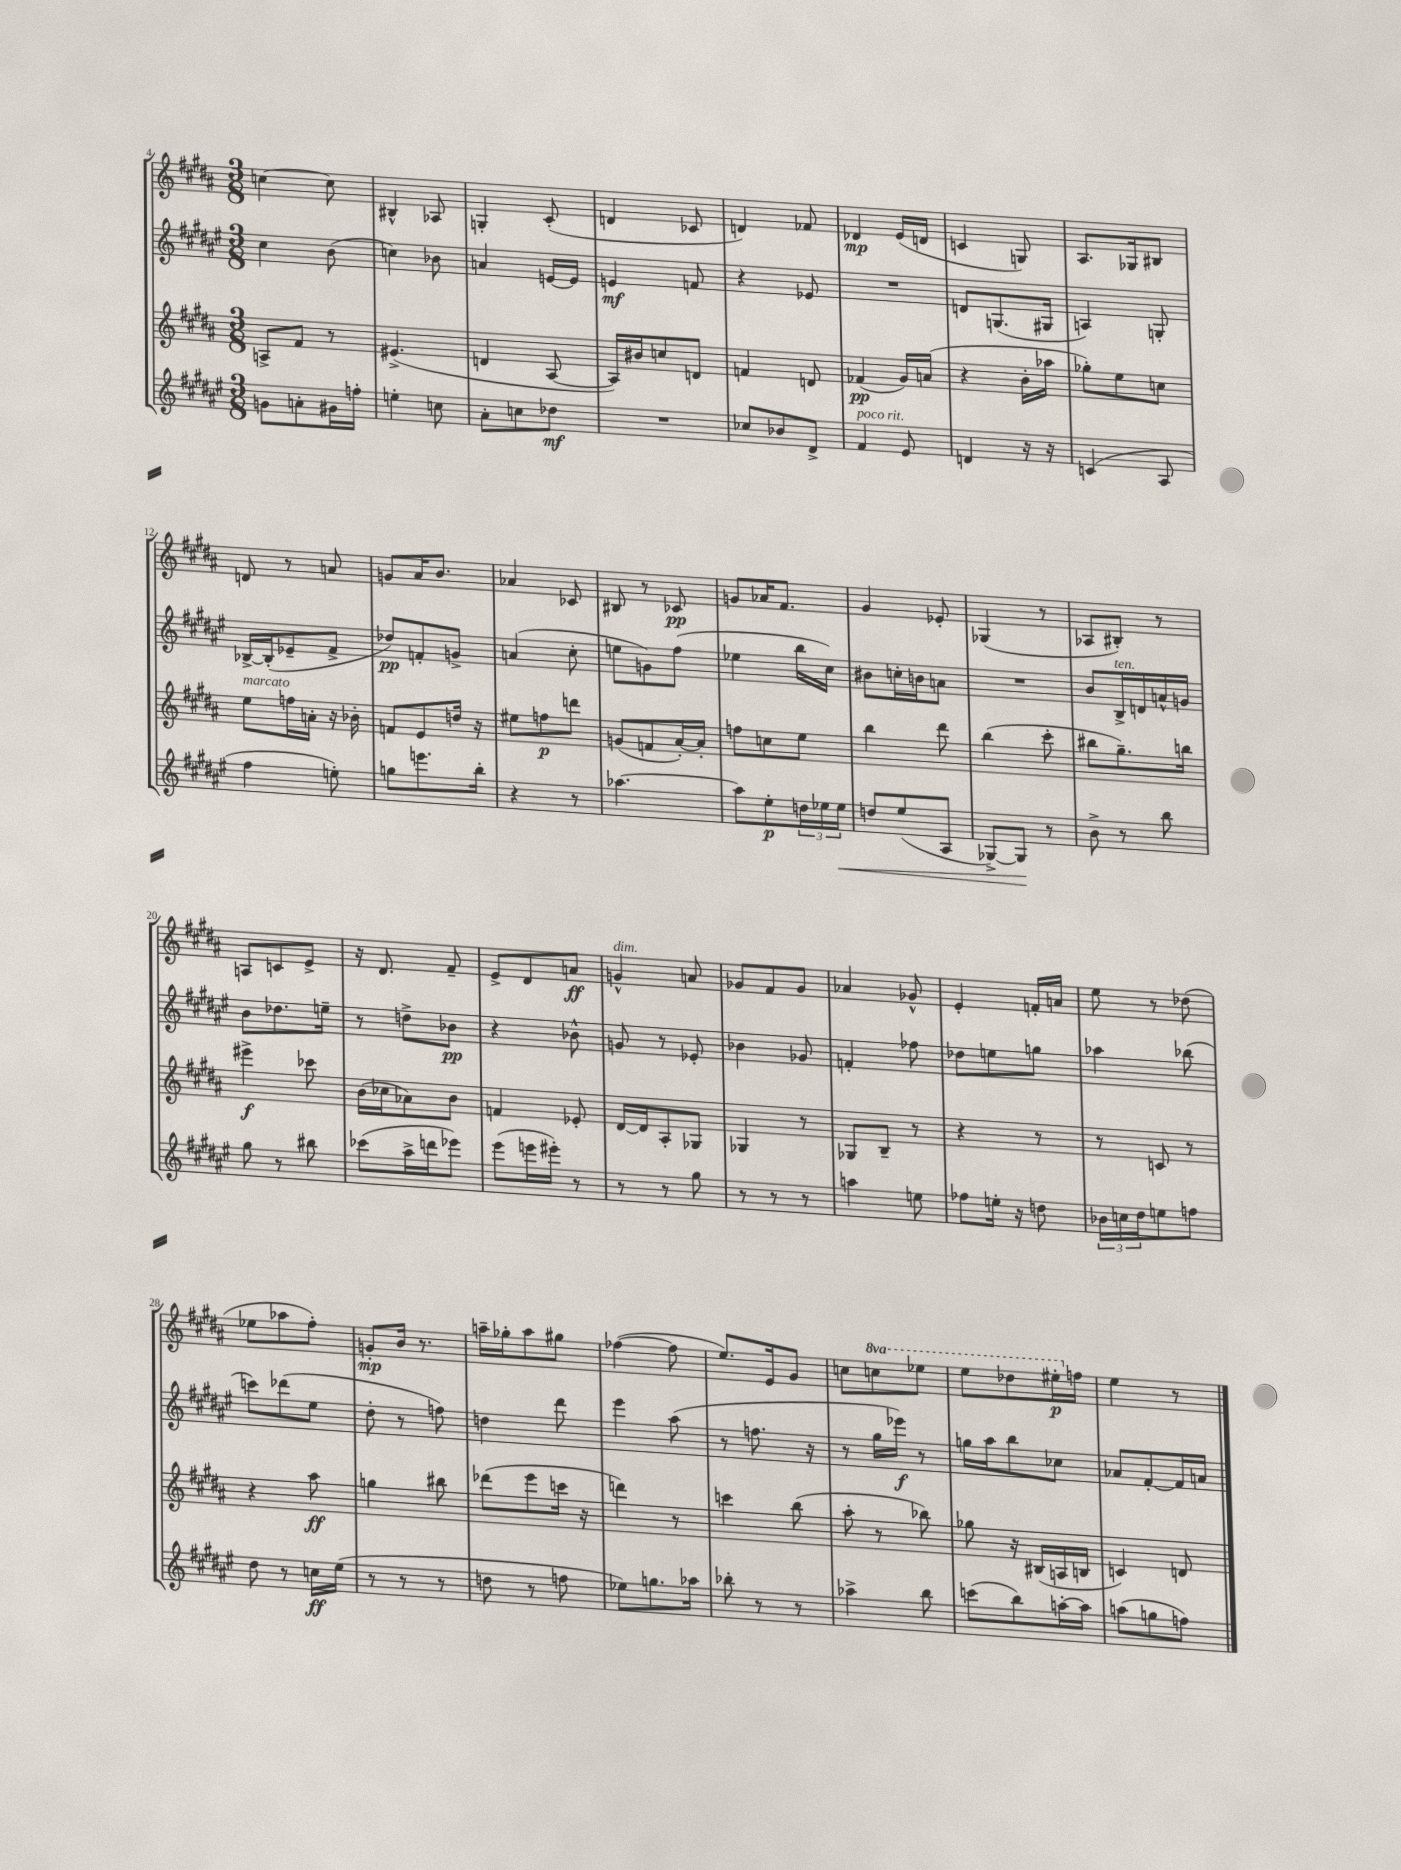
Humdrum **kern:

**kern	**kern	**kern	**kern
*staff4	*staff3	*staff2	*staff1
*clefG2	*clefG2	*clefG2	*clefG2
*k[f#c#g#d#a#e#]	*k[f#c#g#d#a#]	*k[f#c#g#d#a#e#]	*k[f#c#g#d#a#]
*M3/8	*M3/8	*M3/8	*M3/8
8g	8A^	4cc#	[4cc
8a'	8f#	.	.
16g#	8r	(8b	8cc]
16ff'	.	.	.
=	=	=	=
4ee'	(4.e#^	4cc)	4B#^^
8cc	.	8b-	8A-
=	=	=	=
8a#'	4d	4a	4G'
8cc	.	.	.
8dd-	[8A#	[16e	(8c#'
.	.	16e]	.
=	=	=	=
4.r	16A#])	4e	4d
.	16b#	.	.
.	8cc	.	.
.	8d	8f	8c-
=	=	=	=
8cc-	4f	4r	4d)
8b-	.	.	.
8d#^	8d	8e-	8f-
=	=	=	=
4f#	(4f-	4.r	4d-
8e#	16g#)	.	(16e
.	(16a	.	16d
=	=	=	=
4d	4r	8d	4c
.	.	(8.G	.
16r	16b'	.	8G)
16r	16aa-	16G#	.
=	=	=	=
(4c	8gg-')	4A)	8.A#
.	8ee	.	.
.	.	.	16G-
8A#	8cc	8G'	8B#
=	=	=	=
4ff#	8ee	[16B-^	8d
.	.	(16B-']	.
.	16ff	8e-~	8r
.	16a'	.	.
8ee')	16r	8f#^	8a
.	16b-'	.	.
=	=	=	=
8gg	8f	8dd-)	8g
8.eee	8e	8f'	16a#
.	.	.	8.b
.	16dd	8g^	.
16bb'	16r	.	.
=	=	=	=
4r	8ee#	(4a	4a-
.	8ff	.	.
8r	8ddd	8cc#'	8c-
=	=	=	=
[4.aa-	(8g	8ee	8B#
.	8f	8g)	8r
.	[16a#')	(8ff#	8c-
.	16a#']	.	.
=	=	=	=
8aa-]	8ff	4ee-	8g
8ee#'	8cc	.	16a-
.	.	.	8.f#
24dd	8ee	16bb	.
24ee-	.	.	.
.	.	16cc#)	.
24ee-	.	.	.
=	=	=	=
8dd	4bb	8b#	4g#
(8ee#	.	16cc'	.
.	.	16b	.
8A#	8ddd#	8a	8e-'
=	=	=	=
[8G-^)	(4bb	4.r	(4G-
8G-]	.	.	.
8r	8ccc#'	.	8r
=	=	=	=
8b^	8bb#	8b	8A-
8r	8.gg#~)	16B^	8B#')
.	.	16d	.
8bb	.	16a^^	8r
.	16bb	16g	.
=	=	=	=
8gg#	4eee#^	8b	8A
8r	.	8.dd-	8c
8bb#	8ccc-	.	8e^
.	.	16ee~	.
=	=	=	=
(8ccc-	(16b	8r	16r
.	16cc-	.	8.d#
16aa#^	8a-)	8dd^	.
16ddd	.	.	.
8eee-)	8b	8b-	8f#~
=	=	=	=
(8eee#	4f	4r	8e^
16eee	.	.	8d#
16eee#')	.	.	.
8r	8e-'	8b-^^	8a
=	=	=	=
8r	[16d#	8g	4g^^
.	16d#]	.	.
8r	8A#'	8r	.
8gg#	8G-	8e-'	8a
=	=	=	=
8r	4G-	4b-	8g-
8r	.	.	8f#
8r	8r	8g-	8g-
=	=	=	=
4aa	8G-	4f'	4a-
.	8B~	.	.
8ee	8r	8ff-	8g-^^
=	=	=	=
8ff-	4r	8dd-	4e'
16ee'	.	8ee	.
16r	.	.	.
8dd	8r	8gg	16f'
.	.	.	16a
=	=	=	=
24b-	8r	4aa-	8ee
24cc	.	.	.
24dd#	.	.	.
8ee	8c	.	8r
8ff	8r	(8bb-	(8dd-
=	=	=	=
8dd#	4r	8ccc)	8ee-
8r	.	(8ddd-	8aa-
16cc	8aa#	8ee#	8ff#')
(16ee#	.	.	.
=	=	=	=
8r	4gg	8dd#'	8g'
8r	.	8r	16b
.	.	.	8.r
8r	8bb#	8ff)	.
=	=	=	=
8dd	(8ddd-	4dd	16aa~
.	.	.	16gg-'
8r	8eee	.	8aa
8ff	16ccc	8ddd#	8gg#
.	16r	.	.
=	=	=	=
8ee-)	4ddd)	4eee#	([4ff-
8.gg	.	.	.
.	8r	(8aa#	8ff-]
16aa-	.	.	.
=	=	=	=
8bb-'	4ccc	8r	8.ee)
8r	.	8.ff	.
.	.	.	16e
8r	(8bb	.	8g#
.	.	16r	.
=	=	=	=
4aa-^	8aa#'	8r	8cc
.	8r	16gg#	8ccc
.	.	16eee-)	.
8bb	8bb-)	8r	8eee-
=	=	=	=
(8ccc	8gg-	16gg	8eee
.	.	16aa#	.
8bb)	16r	8bb	8ddd-
.	(16B#	.	.
[16aa'	16A	8cc-	16eee#'
16aa]	16B	.	16ff
=	=	=	=
(8aa	4c)	8a-	4ee
8gg	.	[8f#'	.
8ff)	8d	16f#]	8r
.	.	16a	.
==	==	==	==
*-	*-	*-	*-
